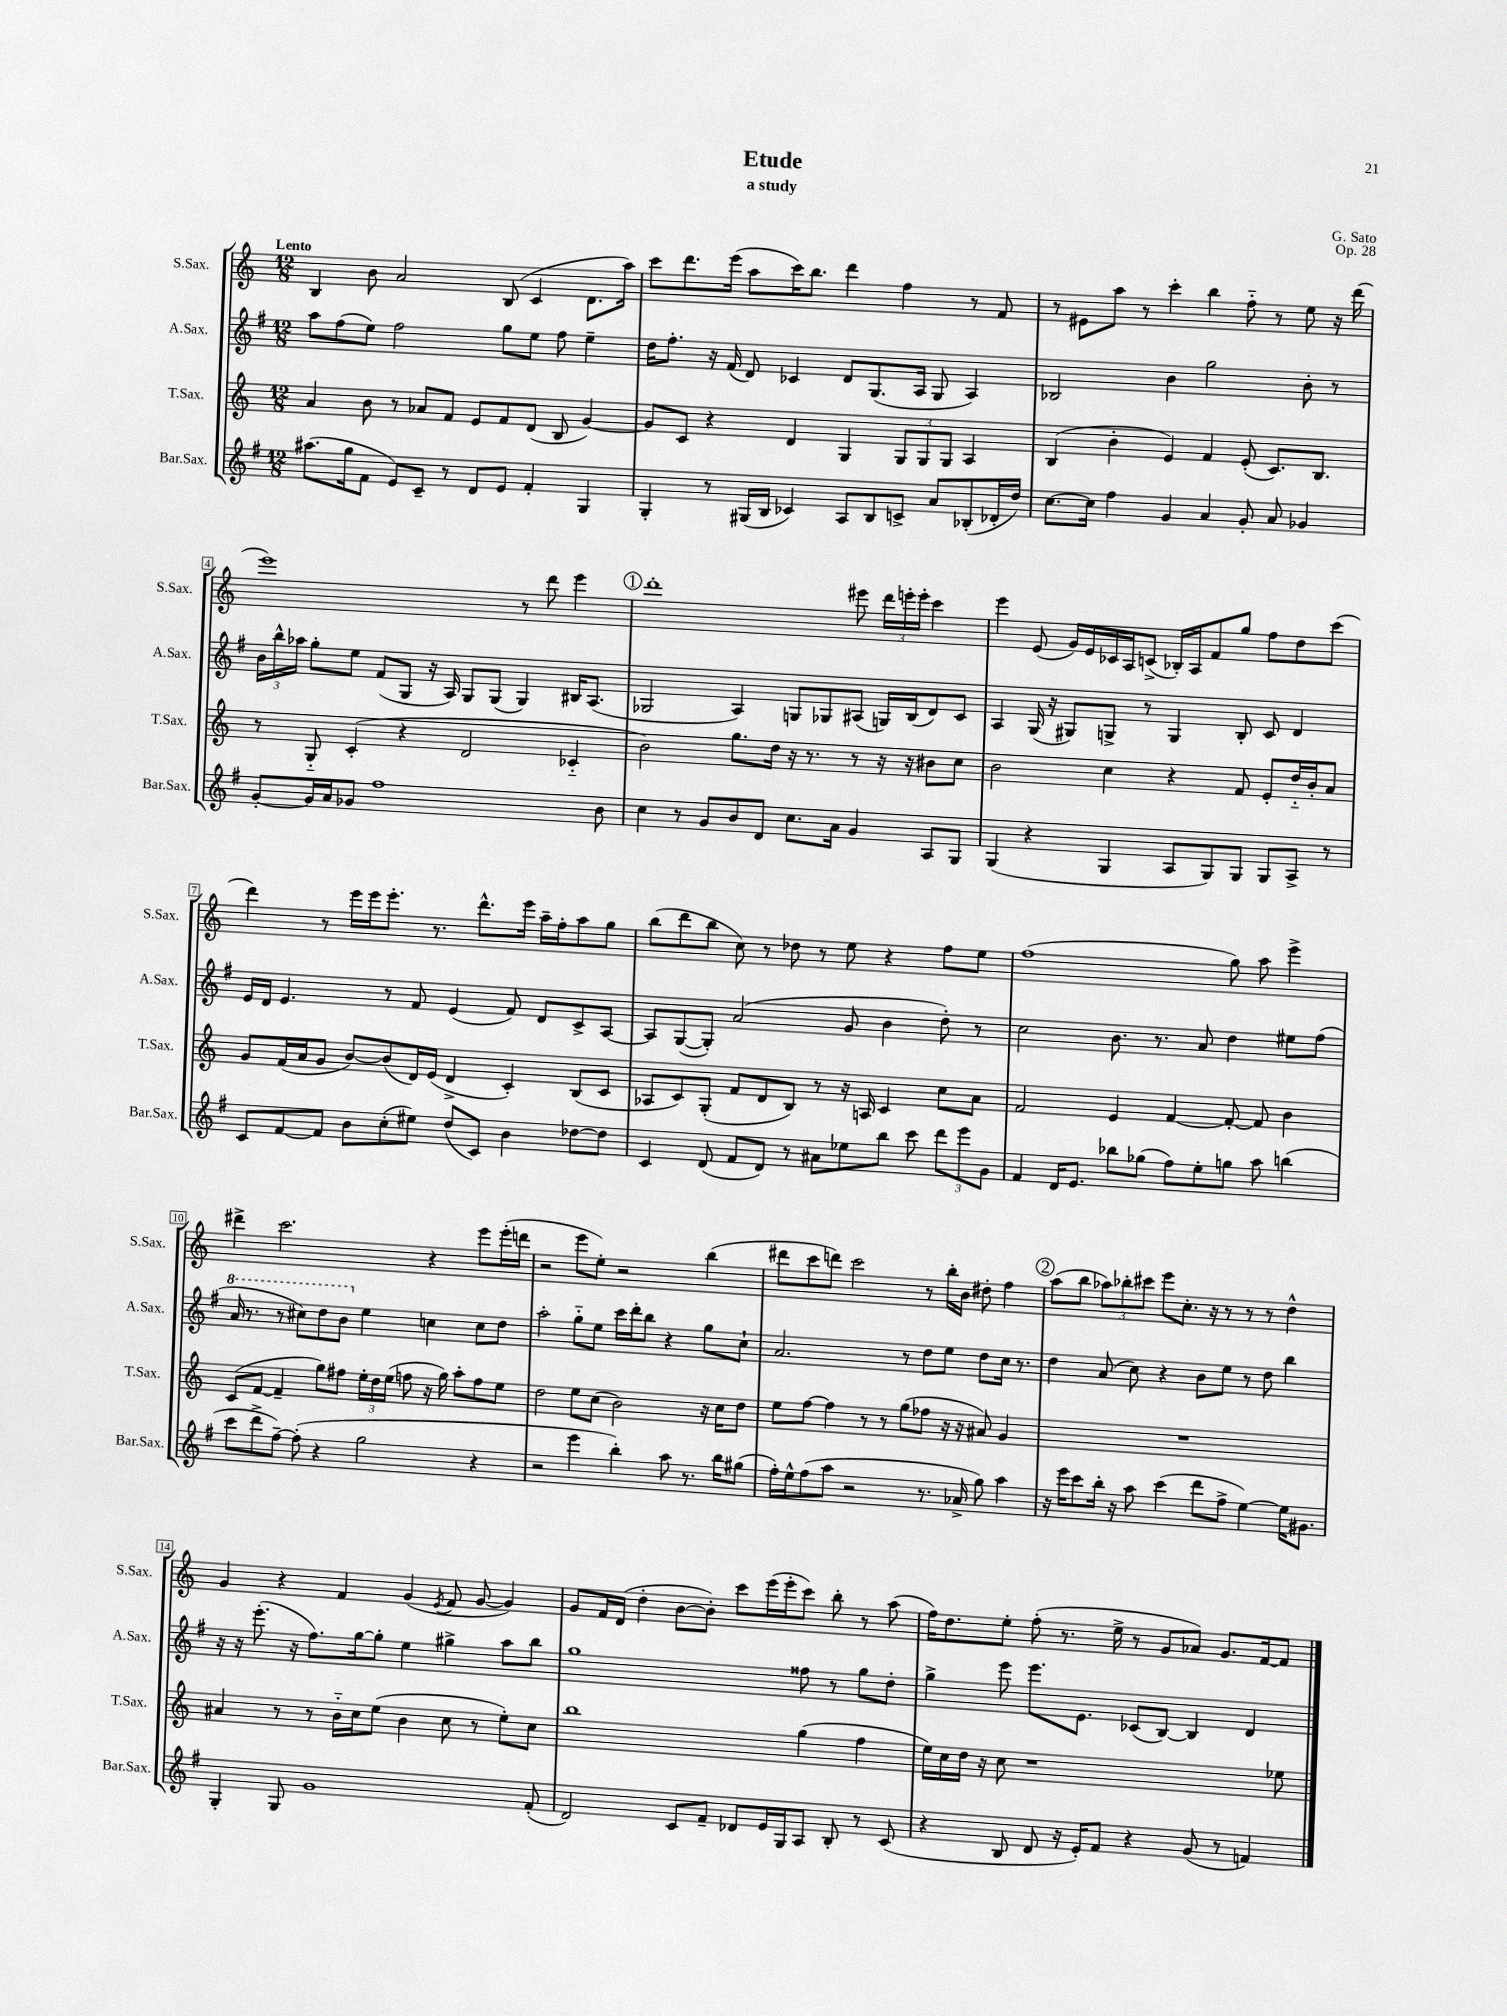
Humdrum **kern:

**kern	**kern	**kern	**kern
*staff4	*staff3	*staff2	*staff1
*clefG2	*clefG2	*clefG2	*clefG2
*k[f#]	*k[]	*k[f#]	*k[]
*M12/8	*M12/8	*M12/8	*M12/8
(8.aa#	4a	8aa	4B
.	.	(8ff#	.
16gg	.	.	.
8f#	8b	8ee)	8b
8e)	8r	2ff#	2a
8c~	8a-	.	.
8r	8f	.	.
8d	8e	.	.
8e	8f	8gg	(8B
4f#'	(8d	8ee	4c
.	8B	8ff#	.
4G	[4g)	4ee~	8.d
.	.	.	16aa)
=	=	=	=
4G'	8g]	16dd	8ccc
.	.	8.ff#'	.
.	8c	.	8.ddd
8r	4r	16r	.
.	.	(16f#	(16eee
(16G#	.	8d)	8aa
16B	.	.	.
4c-)	4d	4c-	16ccc)
.	.	.	8.bb
8A	4G	8d	4ddd
8B	.	(8.G	.
8c^	12G	.	4ff
.	.	16A	.
.	12G	.	.
8a	.	8G	.
.	12G	.	.
(8B-'	4A	4A)	8r
16d-'	.	.	8f
16dd)	.	.	.
=	=	=	=
[8.cc	(4B	2B-	8r
.	.	.	8e#
16cc]	.	.	.
4ff#	4b'	.	8aa
.	.	.	8r
4g	4e)	4b	4ccc'
4a	4f	2gg	4bb
8g'	(8e'	.	8ff'~
8a	8.c)	.	8r
4g-	.	8b'	8ee
.	8.B	.	.
.	.	8r	16r
.	.	.	(16ddd
=	=	=	=
[8g'	8r	24b	1eee)
.	.	24bb^^	.
.	.	24aa-	.
16g]	8G'~	8gg'	.
16a	.	.	.
8g-	(4c'	8ee	.
1ff#	.	(8f#	.
.	4r	8G	.
.	.	16r	.
.	.	16A)	.
.	2d	8G	.
.	.	(8G	.
.	.	4G)	8r
.	.	.	8ddd
.	4c-'~	16B#	4eee
.	.	(8.A	.
8b	.	.	.
=	=	=	=
4cc	2b)	2G-	1ddd'
8r	.	.	.
8g	.	.	.
8b	8.gg	4A)	.
8d	.	.	.
.	16dd	.	.
8.cc	16r	8G	.
.	8.r	.	.
.	.	8G-	.
16a	.	.	.
4g	8r	(8A#	8eee#
.	16r	16G)	24ddd
.	.	.	24eee'
.	16r	(16B	.
.	.	.	24eee'
8A	8b#	8d)	4ccc
8G	8cc	8c	.
=	=	=	=
(4G	2b	4A	4eee
4r	.	(16G	(8e
.	.	16r	.
.	.	8G#)	16g)
.	.	.	16e
4G	4cc	8G^	16c-
.	.	.	16A
.	.	8r	(8c^
8A	4r	4G	16B-')
.	.	.	16A
8G)	.	.	8f
8G	8f	8B'	8gg
8G	8e'	8c	8ff
8A^	16dd'~	4d	8dd
.	16b'	.	.
8r	8a	.	(8ccc
=	=	=	=
8c	8g	16e	4ddd)
.	.	16d	.
[8f#	(16f	4.e	.
.	16a	.	.
8f#]	8g	.	8r
8b	[8b)	.	16eee
.	.	.	16eee
(8cc'	(8b]	8r	8.eee'
8ee#)	16d)	8f#	.
.	(16e	.	8.r
(8dd	4d^	(4e	.
8c)	.	.	8.ddd^^
4b	4c')	8f#)	.
.	.	.	16eee
.	.	8d	16aa~
.	.	.	16ff'
[8dd-	(8B	8c^	8aa
8dd-]	8c	[8A	8gg
=	=	=	=
4c	8A-	8A]	(8bb
.	8c)	([8G	8ddd
(8d	(8G'	8G'])	8bb
8f#	8f	(2a	8cc)
8d)	8d	.	8r
8r	8B)	.	8dd-
8a#	8r	.	8r
8ee-	16r	8g	8ee
.	16A	.	.
8bb	4c	4b	4r
8ccc	.	.	.
12ddd	8cc	8dd')	8ff
12eee	.	.	.
.	8a	8r	8ee
12g	.	.	.
=	=	=	=
4f#	2f	2cc	(1ff
16d	.	.	.
8.e	.	.	.
8bb-	4e	8.b	.
(8gg-	.	.	.
.	.	8.r	.
8ff#)	[4f	.	.
8ee'	.	8a	.
8gg	8f'_	4dd	8gg)
8aa	8f]	.	8aa
(4bb	4b	8ee#	4eee^
.	.	(8ff#	.
=	=	=	=
8ccc	(8c	16aa	4ddd#^
.	.	8.r	.
8ddd^	[8f	.	.
[8ff#~)	4f~]	8r	2.ccc
(8ff#']	.	8ccc#)	.
4r	8gg)	8ddd	.
.	8ff#	8bb	.
2gg	24ee'	4ee	.
.	24dd	.	.
.	(24ee	.	.
.	8ff	.	.
.	16r	4cc	4r
.	16gg)	.	.
.	8aa'	.	.
4r	8ff	8cc	8eee
.	8ee	8dd	(16eee'
.	.	.	16ddd
=	=	=	=
2r	2dd	2aa'	2r
4eee	8ee	8gg'~	8eee
.	(8cc	8ee	8ee')
4bb')	2b)	16ccc	2r
.	.	16ddd'	.
.	.	8bb	.
8aa	.	4r	.
8.r	.	.	.
.	16r	8gg	(4bb
16bb	16cc	.	.
(8gg#	8dd	8cc`	.
=	=	=	=
16ff#')	8ee	2.a	8ddd#
16ee^^	.	.	.
(8ff#	[8ff	.	8ccc
8aa	4ff]	.	8ddd)
2r	.	.	2ccc
.	8r	.	.
.	8r	.	.
.	(8gg	8r	.
8.r	8ff-	8dd	8r
.	16r	8ee	16bb'
16a-^	16r	.	16b
8gg)	8a#)	8dd	8dd#'
4aa	4g	16cc	4ff
.	.	8.r	.
=	=	=	=
16r	1.r	4dd	(8aa
16eee	.	.	.
8ccc	.	.	8bb
16bb'	.	(8a	12aa-)
16r	.	.	.
.	.	.	12bb-'
8aa	.	8cc)	.
.	.	.	12ccc#
(4ccc	.	4r	8eee
.	.	.	8.cc'
8ddd	.	8b	.
.	.	.	16r
8ff#^	.	8ee	8r
[4ee)	.	8r	8r
.	.	8dd	8r
16ee]	.	4bb	4dd^^
8.g#	.	.	.
=	=	=	=
4G'	4a#	16r	4g
.	.	16r	.
.	.	(8.eee'	.
8G	8r	.	4r
.	.	16r	.
1g	8r	8.ff#)	.
.	16b'~	.	4f
.	16cc	[16gg	.
.	(8ee	8gg']	.
.	4b	4ee	(4g
.	.	.	8qe
.	8cc	4gg#^	8f
.	8r	.	[8g
.	8ee')	8aa	4g])
(8f#'	8cc	8bb	.
=	=	=	=
2d)	1bb	1gg	8g
.	.	.	16f
.	.	.	(16d
.	.	.	4dd'
8c	.	.	[8b
8f#~	.	.	8b'])
8d-	.	.	8ccc
16e	.	.	(16eee
16G	.	.	16eee'
8A	(4gg	8ff##	8ccc)
8B'	.	8r	8bb'
8r	4ff	8gg	8r
(8c	.	8dd'	(8aa
=	=	=	=
4r	16ee)	4gg^	16ff)
.	16cc	.	8.dd
.	16dd	.	.
.	16r	.	.
8B	8cc	8eee	8ee'
8d	1r	8.eee	(8ff'
16r	.	.	8.r
16e')	.	8.e	.
8f#	.	.	.
.	.	.	16ee^
4r	.	(8c-	8r
.	.	[8B)	8g
(8g	.	4B]	8a-)
8r	.	.	8.g
4f)	.	4d	.
.	.	.	[16f
.	8ee-	.	8f]
==	==	==	==
*-	*-	*-	*-
